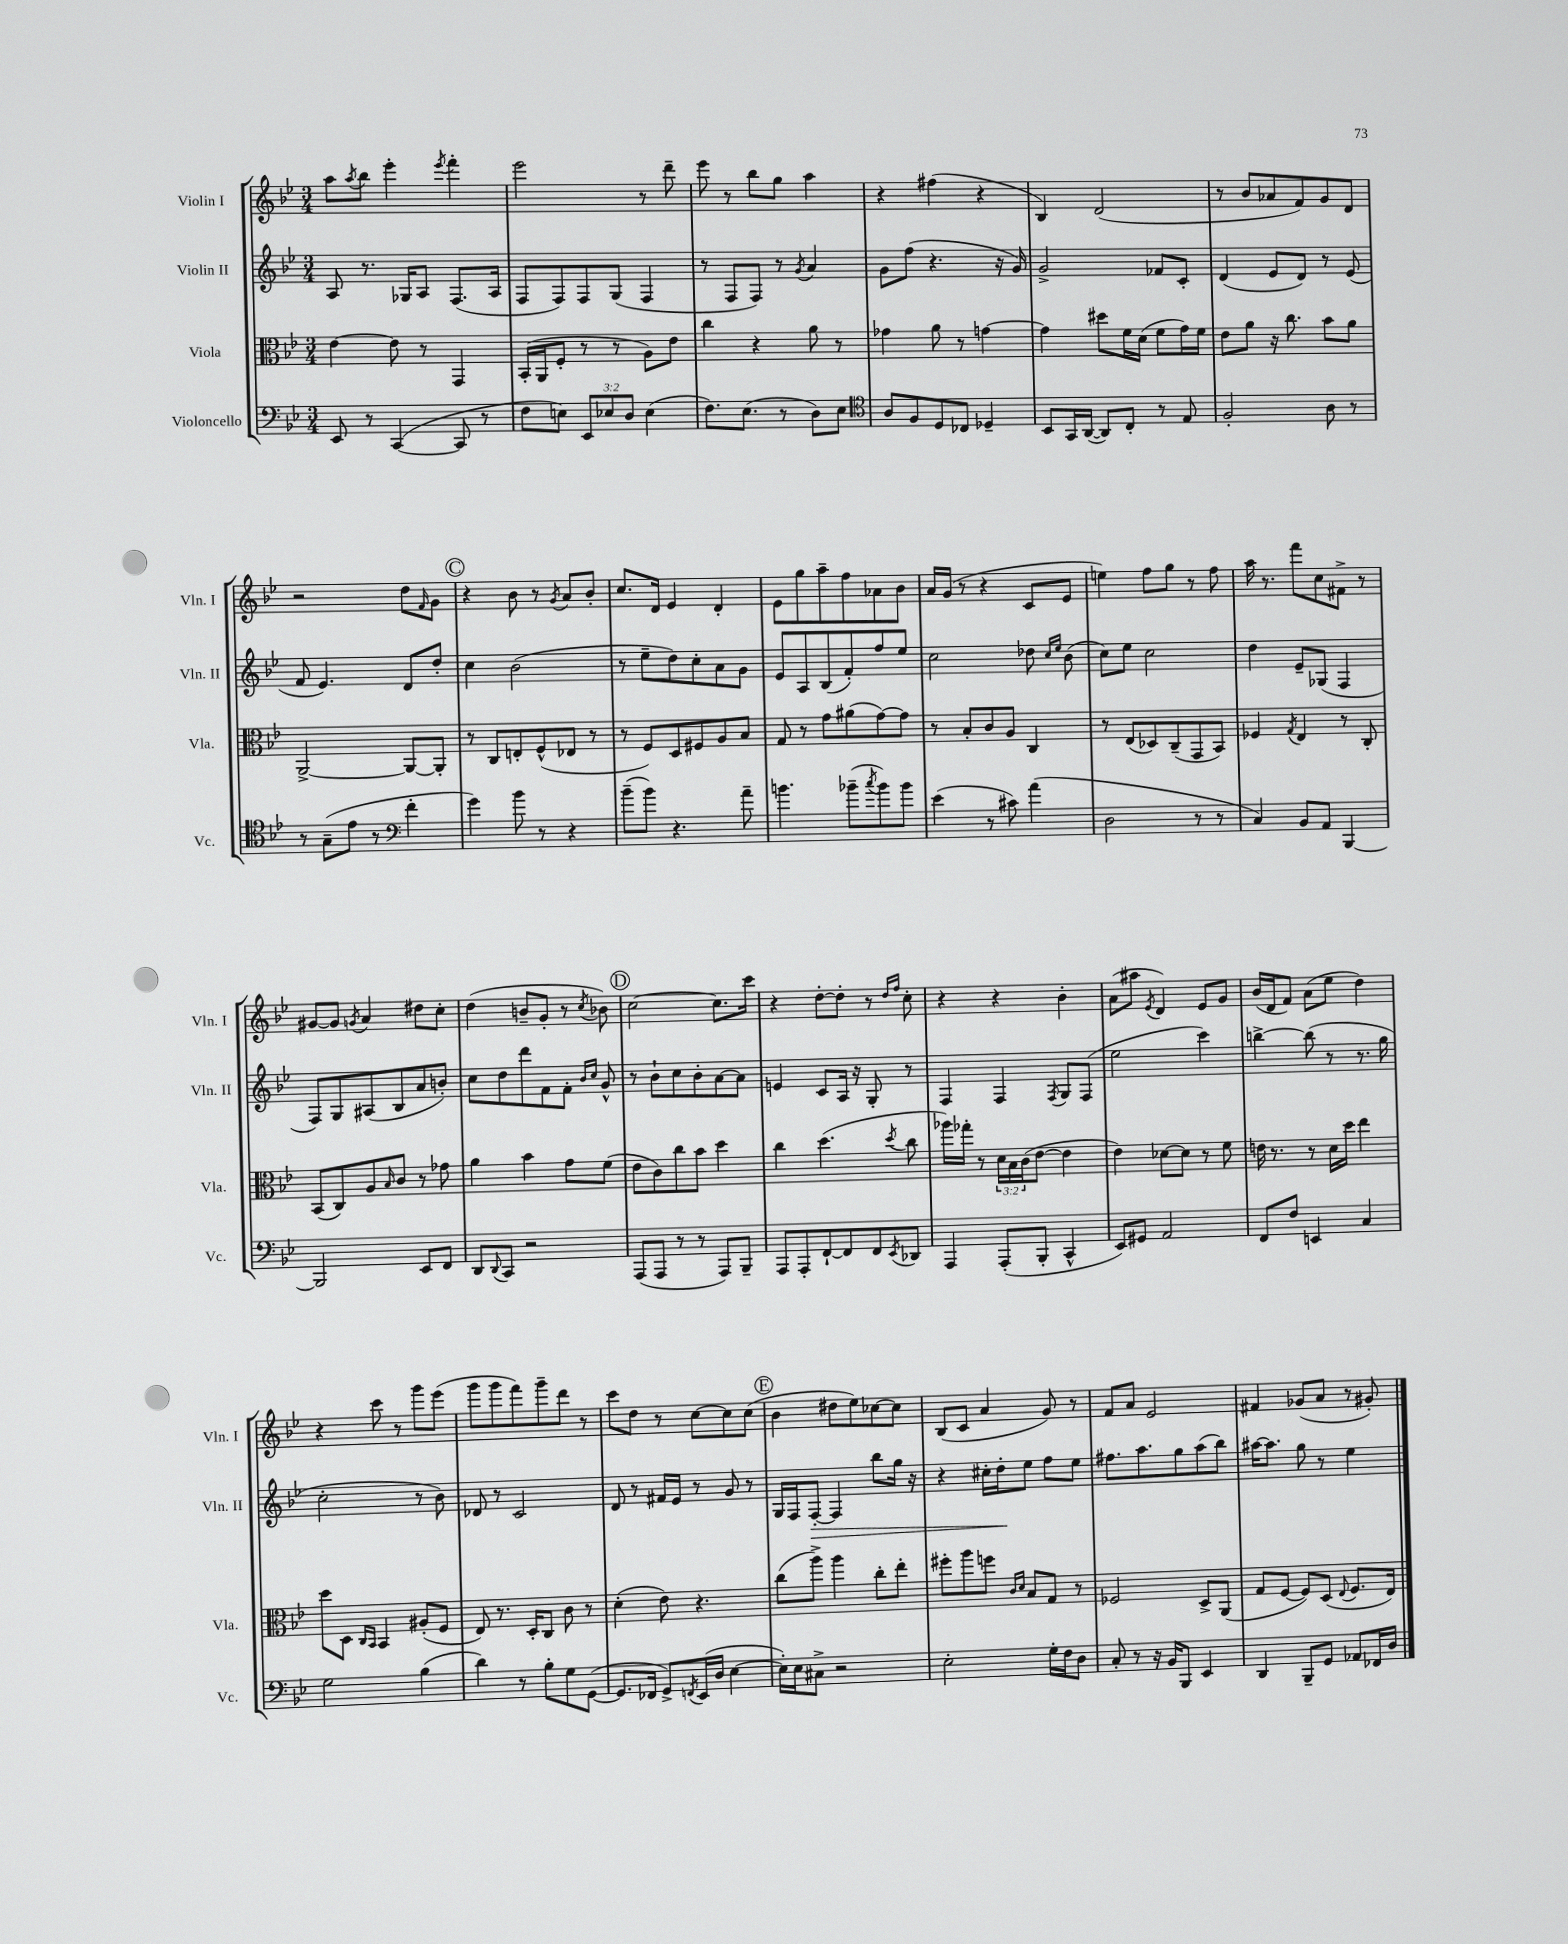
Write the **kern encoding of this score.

**kern	**kern	**kern	**kern
*staff4	*staff3	*staff2	*staff1
*clefF4	*clefC3	*clefG2	*clefG2
*k[b-e-]	*k[b-e-]	*k[b-e-]	*k[b-e-]
*M3/4	*M3/4	*M3/4	*M3/4
8EE-	[4e-	8A	8aa
.	.	.	8qaa
8r	.	8.r	8bb-
([4CC	8e-]	.	4eee-'
.	.	16G-	.
.	8r	8A	.
.	.	.	8qeee-
8CC]	4GG	(8.F	4fff'
8r	.	.	.
.	.	16A	.
=	=	=	=
8F	(16BB-'	8F	2eee-
.	16AA	.	.
8E)	8F'	8F)	.
12EE-	8r	8F	.
12E-	.	.	.
.	8r	(8G	.
12D	.	.	.
(4E-	8A)	4F	8r
.	8e-	.	8ddd~
=	=	=	=
8.F)	4cc	8r	8eee-
.	.	8F	8r
(8.E-	.	.	.
.	4r	8F)	8bb-
8r	.	8r	8gg
.	.	8qg	.
8D)	8a	4a	4aa
8E-	8r	.	.
=	=	=	=
*clefC4	*	*	*
8A	4g-	8g	4r
8F	.	(8ff	.
8D	8a	4.r	(4ff#
8C-	8r	.	.
4D-~	[4g	.	4r
.	.	16r	.
.	.	16g)	.
=	=	=	=
8BB-	4g]	2g^	4B-)
16GG	.	.	.
([16AA	.	.	.
8AA])	8dd#	.	(2d
8C'	16f	.	.
.	(16d	.	.
8r	8f	8f-	.
8E-	16g)	8c'	.
.	16f	.	.
=	=	=	=
2F'	8e-	(4d	8r
.	8a	.	8b-
.	16r	8e-	8a-
.	8.cc	.	.
.	.	8d)	8f)
8A	8b-	8r	8g
8r	8a	(8e-	8d
=	=	=	=
8r	[2AA^	8f	2r
(8G~	.	4.e-)	.
8e-	.	.	.
8r	.	.	.
*clefF4	*	*	*
4f'	8AA_	8d	8dd
.	.	.	16qqf
.	8AA']	8dd'	8g
=	=	=	=
4g)	8r	4cc	4r
.	8C	.	.
8b-	8E'	(2b-	8b-
8r	(8F^^	.	8r
.	.	.	8qg
4r	8E-	.	8a
.	8r	.	8b-'
=	=	=	=
(8b-~	8r	8r	8.cc
8b-)	8F)	8ee-~	.
.	.	.	16d
4.r	8D	8dd)	4e-
.	8F#	8cc'	.
.	8A	8a	4d'
8a~	8B-	8g	.
=	=	=	=
4.b	8G	8e-	8e-
.	8r	8A	8gg
.	8g	(8B-	8aa~
(8b-~	(8a#	8f')	8ff
8qcc	.	.	.
8b-)	[8g)	8ff	8a-
8b-	8g]	8ee-	8b-
=	=	=	=
(4e-	8r	2cc	16a
.	.	.	(16g
.	8B-'	.	8r
8r	8c	.	4r
8c#)	8A	.	.
(4a	4C	8dd-	8c
.	.	16qqcc	.
.	.	16qqee-	.
.	.	(8b-	8e-
=	=	=	=
2D	8r	8cc)	4ee)
.	(8E-	8ee-	.
.	8D-)	2cc	8ff
.	(8C~	.	8gg
8r	8GG	.	8r
8r	8BB-)	.	8ff
=	=	=	=
4C)	4F-	4dd	16aa
.	.	.	8.r
.	8qG	.	.
8BB-	4E-	8e-~	8fff
8AA	.	(8G-	8cc
[4BBB-	8r	4F	8f#^
.	8C'	.	8r
=	=	=	=
2BBB-]	(8BB-	8F)	[8g#
.	8C)	8G	8g#]
.	.	.	8qg
.	8A	(8A#	4a
.	16qqB-	.	.
.	8c	8B-	.
8EE-	8r	8a	8dd#
8FF	8g-	8b')	8cc'
=	=	=	=
8DD	4a	8cc	(4dd
8qqDD	.	.	.
8CC	.	8dd	.
2r	4b-	8ddd	8b~
.	.	8f	8g'
.	8g	8f'	8r
.	.	16qqb-	.
.	.	16qqcc	8qcc
.	(8f	8g^^	8b-)
=	=	=	=
(8AAA	8e-	8r	[2cc
8AAA	8c)	8b-`	.
8r	8cc	8cc	.
8r	8b-	8b-'	.
8AAA)	4dd	[8a	8.cc]
8BBB-~	.	8a]	.
.	.	.	16ccc
=	=	=	=
8AAA	4cc	4e	4r
8AAA'	.	.	.
[8FF`	(4.dd	8c	[8dd'
8FF]	.	16A	8dd']
.	.	16r	.
8FF	.	8G'	8r
.	.	.	16qqdd
8qEE-	8qdd	.	16qqff
8DD-	8cc	8r	8cc'
=	=	=	=
4AAA	16aa-)	4F	4r
.	16gg-'	.	.
.	8r	.	.
(8AAA'	24d	4F	4r
.	24B-	.	.
.	(24c	.	.
8BBB-'	[8e-	.	.
.	.	8qF	.
4CC^^	4e-]	8G	4b-'
.	.	(8F	.
=	=	=	=
8EE-)	4e-)	2ee-	(8a
8GG#	.	.	8aa#
.	.	.	8qe-
2AA	[8d-	.	4d)
.	8d-]	.	.
.	8r	4ccc)	8e-
.	8f	.	8g
=	=	=	=
8FF	16e	[4bb^	(16b-
.	8.r	.	16d
8F	.	.	8f)
4EE	8r	(8bb]	(8a
.	16d	8r	8ee-
.	16dd	.	.
4C	4ee-	8.r	4dd)
.	.	16gg	.
=	=	=	=
2G	8dd	2cc'	4r
.	8D	.	.
.	16qqC	.	.
.	16qqBB-	.	.
.	4BB-	.	8ccc
.	.	.	8r
(4B-	(8A#'	8r	8ggg
.	8F	8b-)	(8eee-
=	=	=	=
4d)	8E-)	8d-	8ggg
.	8.r	8r	8ggg
8r	.	2c	8fff)
.	16D'	.	.
8B-'	8C	.	8ggg~
8G	8c	.	8ddd
([8GG	8r	.	8r
=	=	=	=
8.GG]	(4d'	8d	8ccc
.	.	8r	8dd
16FF-	.	.	.
8GG^)	8e-)	16f#	8r
.	.	16e-	.
8qFF	.	.	.
(16EE-	4.r	8r	[8cc
16D	.	.	.
[4E-	.	8g	8cc]
.	.	8r	(8cc
=	=	=	=
16E-'])	(8cc	16G	4b-
16E-	.	16F	.
8C#^	8aa^)	[8F'	.
2r	4aa	4F]	8dd#
.	.	.	8ee-)
.	8cc'	8bb-	[8cc-
.	8ee-'	16gg	8cc-]
.	.	16r	.
=	=	=	=
2E-'	8ff#'	4r	(8B-
.	8aa	.	8c
.	8ff	16cc#'	4a
.	.	16dd'	.
.	16qqc	.	.
.	16qqd	.	.
.	8B-	8ee-	.
16G'	8G	8ff	8g)
16F	.	.	.
8D	8r	8ee-	8r
=	=	=	=
8C'	2F-	8.ff#	8f
8r	.	.	8a
.	.	8.aa	.
16r	.	.	2e-
16BB-	.	.	.
8BBB-	.	8gg	.
4EE-	8D^	(8aa	.
.	(8AA	8bb-)	.
=	=	=	=
4DD	8G	[16aa#	4f#
.	.	8.aa#]	.
.	[8F	.	.
8BBB-~	8F])	8gg	(8g-
8GG	(8D	8r	8a
.	8qqE-	.	.
8AA-	8.F	4ee-	8r
16FF-	.	.	8g#')
16D	16E-)	.	.
==	==	==	==
*-	*-	*-	*-
